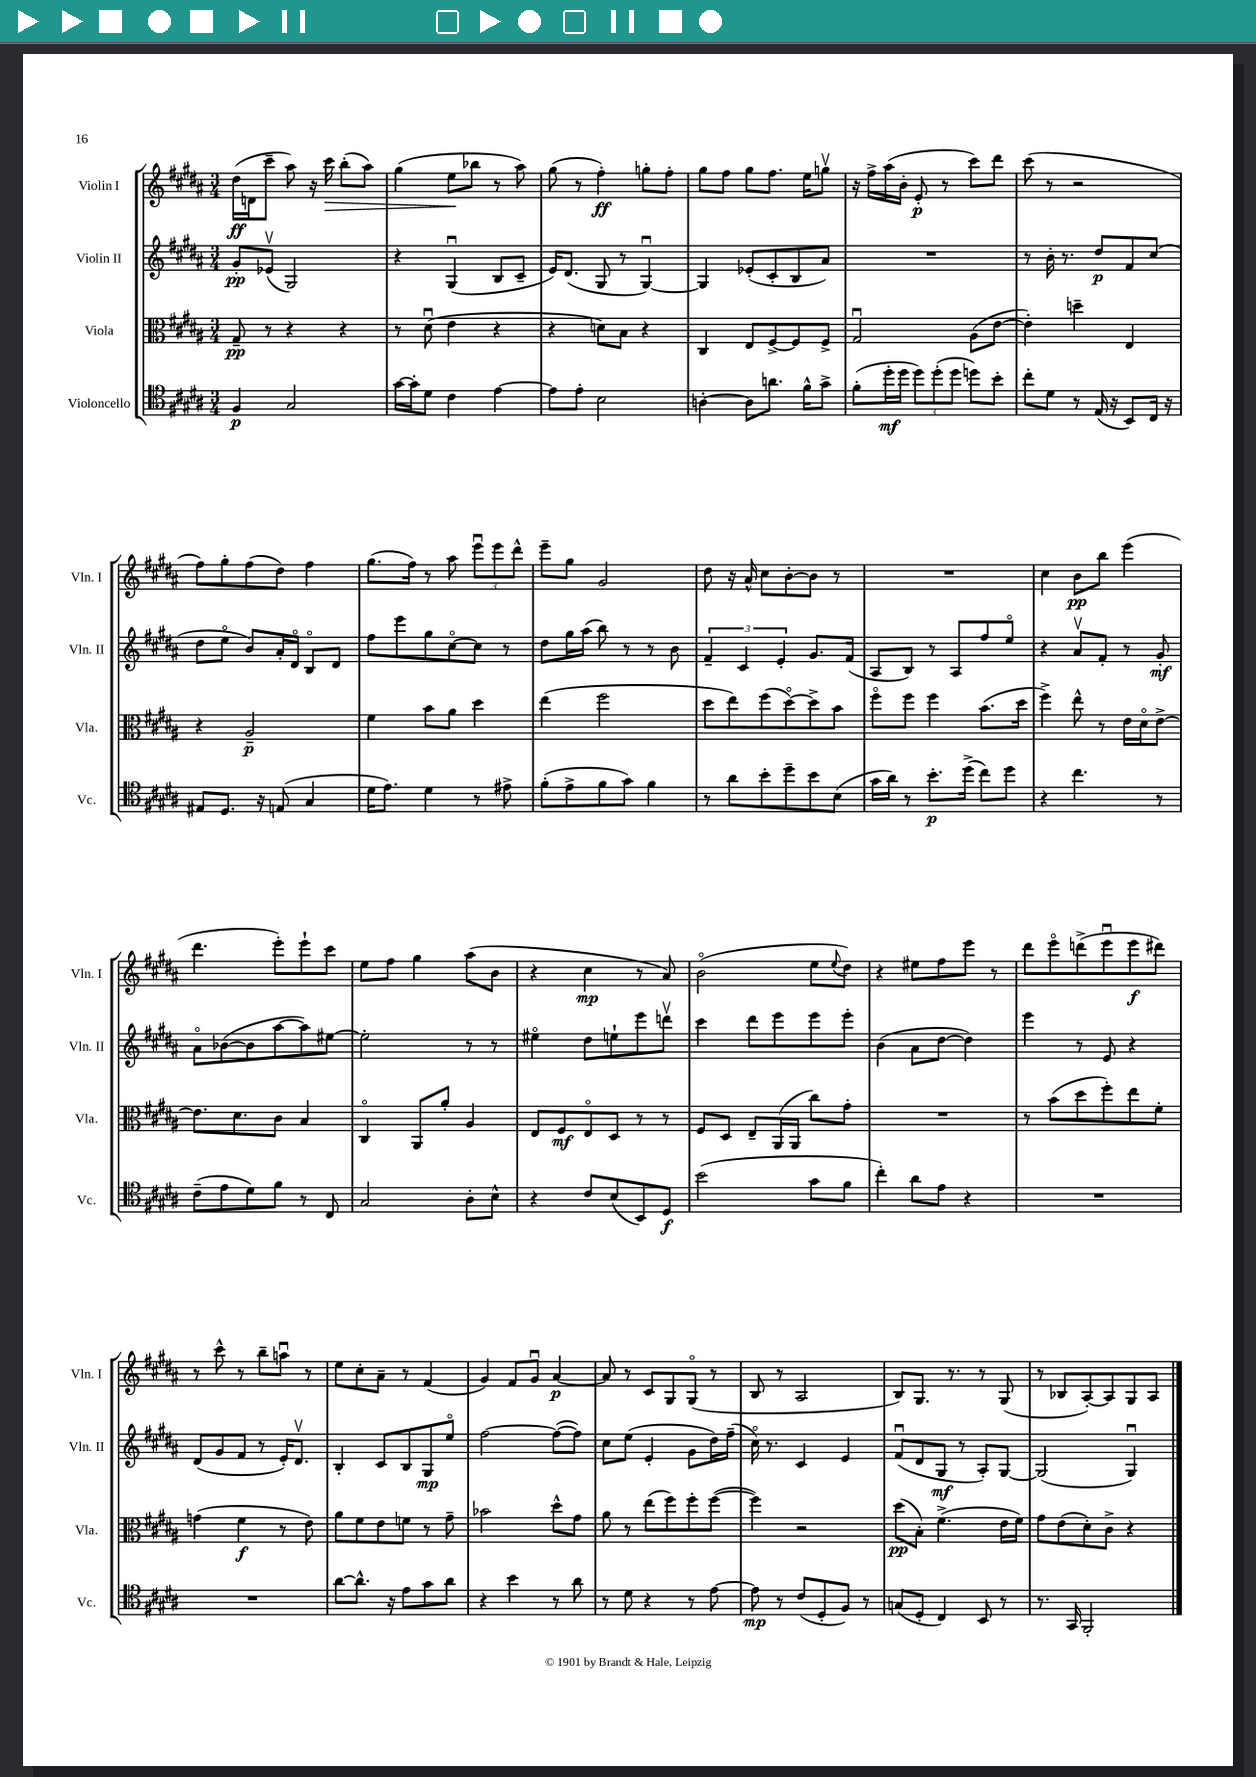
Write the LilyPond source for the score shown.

<<
\new StaffGroup <<
\new Staff = "s0" \with { instrumentName = "Violin I" shortInstrumentName = "Vln. I" } {
    \clef treble \key b \major \numericTimeSignature \time 3/4
    dis''16\ff( d'16 cis'''8-- ais''8) r16 cis'''16\> b''8-.( ais''8) |
    gis''4( e''8\! bes''8 r8 ais''8) |
    gis''8( r8 fis''4-.\ff) g''8-. fis''8-. |
    gis''8 fis''8 gis''8 fis''8. e''16 g''8\upbow |
    r16 fis''16-> ais''16( b'16-. e'8-.\p r8 cis'''8) dis'''8 |
    cis'''8( r8 r2 |
    fis''8) gis''8-. fis''8( dis''8) fis''4 |
    gis''8.( fis''16) r8 ais''8 \tuplet 3/2 { e'''8\downbow e'''8 dis'''8-^ } |
    e'''8-- gis''8 gis'2 |
    dis''8 r16 ais'16-^ cis''8 b'8~-. b'8 r8 |
    R2. |
    cis''4 b'8\pp b''8 e'''4( |
    dis'''4. e'''8-.) e'''8-! cis'''8 |
    e''8 fis''8 gis''4 ais''8( b'8 |
    r4 cis''4\mp r8 ais'8) |
    b'2\flageolet( e''8 \appoggiatura { e''8 } dis''8) |
    r4 eis''8 fis''8 e'''8 r8 |
    dis'''8 e'''8\flageolet d'''8->( e'''8\downbow e'''8\f dis'''8) |
    r8 cis'''8-^ r8 b''8-- a''8\downbow r8 |
    e''8 cis''8-. ais'8-- r8 fis'4( |
    gis'4) fis'8 gis'8\downbow ais'4~\p |
    ais'8 r8 cis'8 gis8 gis8\flageolet( r8 |
    b8 r8 ais2 |
    b8) gis8. r8. r8 gis8( |
    r8 bes8 ais8~-.) ais8 gis8 ais8 \bar "|." |
}
\new Staff = "s1" \with { instrumentName = "Violin II" shortInstrumentName = "Vln. II" } {
    \clef treble \key b \major \numericTimeSignature \time 3/4
    gis'8-.\pp ees'8\upbow( gis2) |
    r4 gis4\downbow( b8 cis'8-- |
    e'16) dis'8.( gis8 r8 gis4~\downbow) |
    gis4 ees'8-.( cis'8-. b8 ais'8) |
    R2. |
    r8 b'16-. r8. dis''8\p fis'8 cis''8( |
    dis''8 e''8\flageolet b'8) ais'16-. dis'16\flageolet b8\flageolet dis'8 |
    fis''8 e'''8 gis''8 cis''8~\flageolet cis''8 r8 |
    dis''8 gis''16 ais''16( b''8) r8 r8 b'8 |
    \tuplet 3/2 { fis'4-- cis'4 e'4-. } gis'8. fis'16( |
    ais8 b8) r8 ais8 fis''8 e''8\flageolet |
    r4 ais'8\upbow fis'8-. r8 gis'8-.\mf |
    ais'8\flageolet bes'8~( bes'8 ais''8~ ais''8) eis''8~ |
    eis''2-. r8 r8 |
    eis''4\flageolet dis''8 e''8-! e'''8 d'''8\upbow |
    cis'''4 dis'''8 e'''8 e'''8 e'''8-. |
    b'4( ais'8 dis''8~ dis''4) |
    e'''4 r8 e'8 r4 |
    dis'8( gis'8 fis'8 r8 e'16-.) dis'8.\upbow |
    b4-. cis'8 b8 gis8\mp e''8\flageolet |
    fis''2~ fis''8~( fis''8) |
    cis''8 e''8( e'4-. gis'8 dis''16) fis''16--( |
    cis''16\flageolet) r8. cis'4 e'4 |
    fis'8\downbow( dis'8 gis8\mf r8 ais8-.) gis8~ |
    gis2( gis4\downbow) \bar "|." |
}
\new Staff = "s2" \with { instrumentName = "Viola" shortInstrumentName = "Vla." } {
    \clef alto \key b \major \numericTimeSignature \time 3/4
    gis8--\pp r8 r4 r4 |
    r8 dis'8\downbow( e'4 r4 |
    r4 d'8) b8 r4 |
    cis4 e8 fis8~-> fis8 fis8-> |
    gis2\downbow ais8( e'8~ |
    e'4-.) d''4-- e4 |
    r4 ais2--\p |
    fis'4 b'8 ais'8 dis''4 |
    e''4( fis''2 |
    dis''8 e''8) fis''8( dis''8~\flageolet) dis''8-> b'8 |
    fis''8\flageolet fis''8 fis''4 b'8.( dis''16 |
    fis''4->) e''8-^ r8 e'16 dis'16\flageolet e'8~-> |
    e'8. dis'8. cis'8 b4 |
    cis4\flageolet ais,8 ais'8-. ais4 |
    e8 fis8\mf e8\flageolet dis8 r8 r8 |
    fis8 dis8 e8-- ais,16( ais,16 cis''8) gis'8-. |
    R2. |
    r8 b'8( dis''8 fis''8-.) e''8 fis'8-. |
    g'4( fis'4\f r8 e'8) |
    ais'8 fis'8 e'8 f'8 r8 gis'8-- |
    bes'2 dis''8-^ gis'8 |
    ais'8 r8 e''8( fis''8) fis''8-. fis''8~( |
    fis''4) r2 |
    dis''8\pp( b8-.) fis'4.->( e'16 fis'16) |
    gis'8 e'8( dis'8-.) cis'8-> r4 \bar "|." |
}
\new Staff = "s3" \with { instrumentName = "Violoncello" shortInstrumentName = "Vc." } {
    \clef tenor \key b \major \numericTimeSignature \time 3/4
    fis4\p gis2 |
    gis'16~ gis'16-. dis'8 cis'4 e'4~ |
    e'8 e'8-. b2 |
    a4~-. a8 a'8. fis'16-^ gis'8-> |
    fis'8-.( dis''16-.\mf dis''16 \tuplet 3/2 { dis''8) dis''8-.( dis''8 } d''8) b'8-. |
    cis''8-. dis'8 r8 e16( r16 b,8) cis16 r16 |
    eis8 dis8. r16 e8( gis4 |
    dis'16 e'8.) dis'4 r8 eis'8-> |
    fis'8-.( e'8-> fis'8 gis'8) fis'4 |
    r8 ais'8 b'8-. dis''8-- b'8 b8( |
    gis'16 ais'16) r8 b'8.-.\p dis''16->( cis''8) dis''8 |
    r4 cis''4. r8 |
    cis'8--( e'8 dis'8) fis'8 r8 cis8 |
    gis2 ais8-. b8-^ |
    r4 cis'8 b8( b,8) dis8\f |
    b'2( gis'8 fis'8 |
    cis''4-.) ais'8 e'8 r4 |
    R2. |
    R2. |
    ais'8~ ais'8.-^ r16 e'8 gis'8 ais'8 |
    r4 b'4 r8 ais'8 |
    r8 dis'8 r4 r8 e'8~ |
    e'8\mp r8 cis'8( dis8-. fis8) r8 |
    g8( dis8-. cis4) b,8 r8 |
    r8. gis,16 fis,2-. \bar "|." |
}
>>
>>
\layout { \context { \Score \remove "Bar_number_engraver" } }
